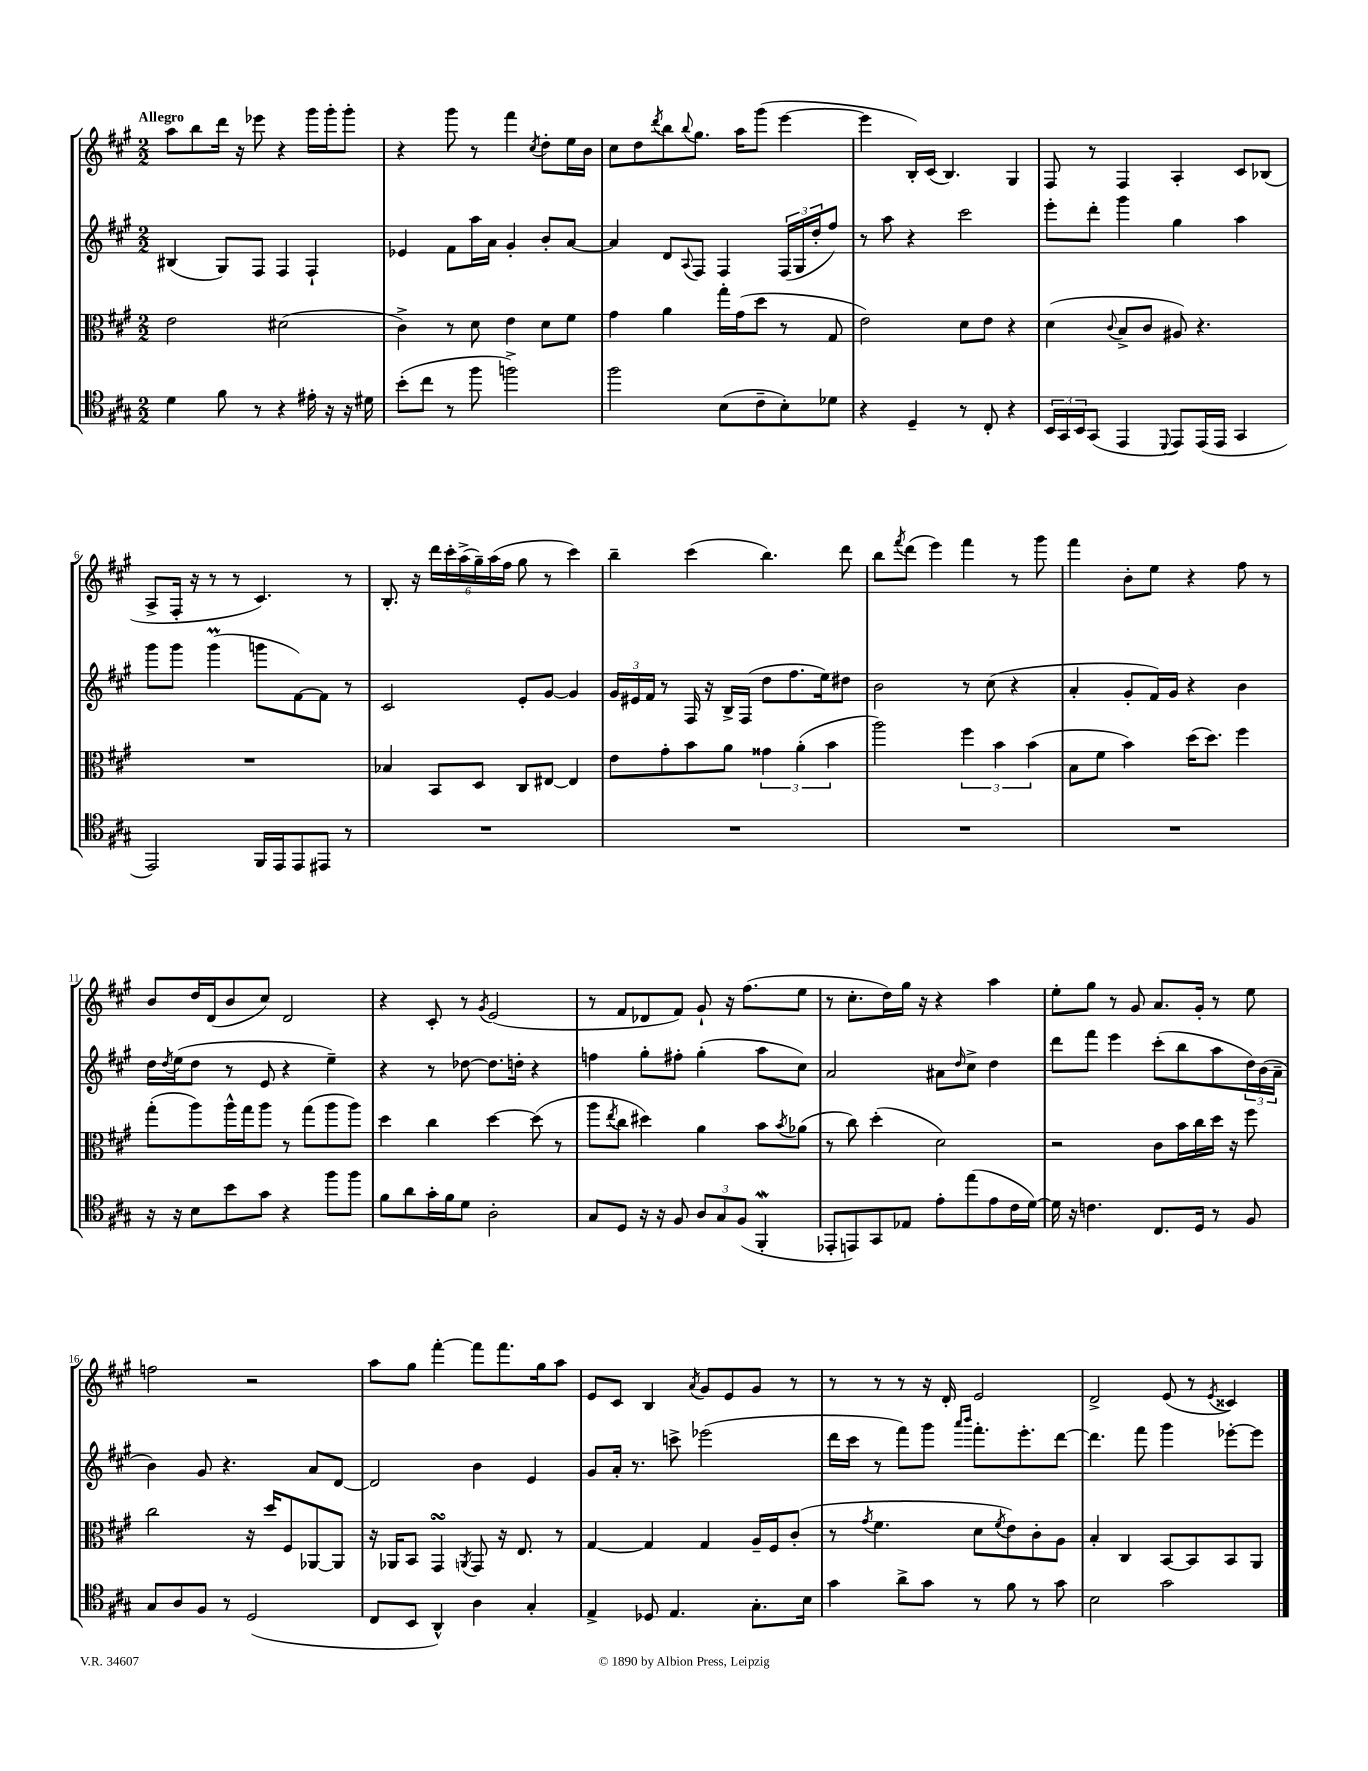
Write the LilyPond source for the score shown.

<<
\new StaffGroup <<
\new Staff = "s0" {
    \clef treble \key a \major \numericTimeSignature \time 2/2 \tempo "Allegro"
    a''8 b''8 d'''16 r16 ees'''8 r4 gis'''16 gis'''16-. gis'''8-. |
    r4 gis'''8 r8 fis'''4 \acciaccatura { cis''8 } d''8-. e''16 b'16 |
    cis''8 d''8 \acciaccatura { d'''8 } b''8 \appoggiatura { b''8 } gis''8. a''16 gis'''8( e'''4~ |
    e'''4 b16-.) cis'16( b4.) gis4 |
    fis8 r8 fis4 a4-. cis'8 bes8( |
    a8-> fis16-. r16 r8 r8 cis'4.) r8 |
    b8.-. r16 \tuplet 6/4 { d'''16 cis'''16-. a''16->( gis''16--) a''16( fis''16 } gis''8 r8 cis'''4) |
    b''4-- cis'''4( b''4.) d'''8 |
    b''8 \acciaccatura { fis'''8 } d'''8( e'''4) fis'''4 r8 gis'''8 |
    fis'''4 b'8-. e''8 r4 fis''8 r8 |
    b'8 d''16 d'16( b'8 cis''8) d'2 |
    r4 cis'8-. r8 \acciaccatura { gis'8 } e'2( |
    r8 fis'8 des'8 fis'8) gis'8-! r16 fis''8.( e''8 |
    r8 cis''8.-. d''16) gis''16 r16 r4 a''4 |
    e''8-. gis''8 r8 gis'8 a'8. gis'16-. r8 e''8 |
    f''2 r2 |
    a''8 gis''8 fis'''4~-. fis'''8 fis'''8. gis''16 a''8 |
    e'8 cis'8 b4 \acciaccatura { a'8 } gis'8 e'8 gis'8 r8 |
    r8 r8 r8 r16 d'16-. e'2 |
    d'2-> e'8( r8 \acciaccatura { e'8 } cisis'4) \bar "|." |
}
\new Staff = "s1" {
    \clef treble \key a \major \numericTimeSignature \time 2/2
    bis4( gis8) fis8 fis4 fis4-! |
    ees'4 fis'8 a''16 a'16 gis'4-. b'8-. a'8~ |
    a'4 d'8 \appoggiatura { a8 } fis8 fis4 \tuplet 3/2 { fis16( gis16 d''16-. } fis''8) |
    r8 a''8 r4 cis'''2 |
    e'''8-. d'''8-. gis'''4 gis''4 a''4 |
    gis'''8 gis'''8 gis'''4\prall( g'''8 fis'8~) fis'8 r8 |
    cis'2 e'8-. gis'8~ gis'4 |
    \tuplet 3/2 { gis'16 eis'16 fis'16 } r8 fis16 r16 b16-> fis16( d''8 fis''8. e''16) dis''8 |
    b'2 r8 cis''8( r4 |
    a'4-. gis'8-. fis'16) gis'16 r4 b'4 |
    d''16 \acciaccatura { d''8 } e''16( d''8 r8 e'8 r4 e''4--) |
    r4 r8 des''8~ des''8. d''16-. r4 |
    f''4 gis''8-. fis''8-. gis''4-.( a''8 cis''8) |
    a'2 ais'8 \grace { d''16 } cis''8-> d''4 |
    d'''8 fis'''8 e'''4 cis'''8-.( b''8 a''8 \tuplet 3/2 { d''16) b'16( a'16-- } |
    b'4) gis'8 r4. a'8 d'8~ |
    d'2 b'4 e'4 |
    gis'8 a'16-. r8. c'''8-> ees'''2( |
    d'''16 cis'''16 r8 fis'''8) gis'''8 \grace { a'''16 b'''16 } fis'''8.-. e'''8.-. d'''8~ |
    d'''4. fis'''8 gis'''4 ees'''8~-. ees'''8 \bar "|." |
}
\new Staff = "s2" {
    \clef alto \key a \major \numericTimeSignature \time 2/2
    e'2 dis'2( |
    cis'4->) r8 d'8 e'4 d'8 fis'8 |
    gis'4 a'4 gis''16-. gis'16( d''8 r8 gis8 |
    e'2) d'8 e'8 r4 |
    d'4( \appoggiatura { cis'8 } b8-> cis'8 ais8) r4. |
    R1 |
    bes4 b,8 d8 cis8 eis8~ eis4 |
    e'8 gis'8-. b'8 a'8 \tuplet 3/2 { gisis'4 a'4-.( b'4 } |
    a''2) \tuplet 3/2 { fis''4 b'4 b'4( } |
    b8 fis'8 b'4) d''16( d''8.) fis''4 |
    gis''8-.( a''8) a''16-^ gis''16 a''8 r8 gis''8( a''8 a''8) |
    d''4 cis''4 d''4~ d''8( r8 |
    a''8 \acciaccatura { e''8 } cis''8 dis''4) a'4 b'8 \acciaccatura { b'8 } aes'8( |
    r8 cis''8) d''4-.( d'2) |
    r2 cis'8 b'16 cis''16 d''16 r16 fis''8 |
    cis''2 r16 d''16 fis8 aes,8~ aes,8 |
    r16 aes,16 b,8 gis,4\turn \acciaccatura { a,8 } gis,8 r16 e8. r8 |
    gis4~ gis4 gis4 a16-- fis16 cis'8-.( |
    r8 \acciaccatura { gis'8 } fis'4. d'8 \acciaccatura { fis'8 } e'8) cis'8-. a8 |
    b4-. cis4 b,8~ b,8 b,8 a,8 \bar "|." |
}
\new Staff = "s3" {
    \clef tenor \key a \major \numericTimeSignature \time 2/2
    d'4 fis'8 r8 r4 eis'16-. r16 r16 dis'16 |
    b'8-.( cis''8 r8 fis''8 f''2->) |
    fis''2 b8( cis'8-- b8-.) des'8 |
    r4 d4-- r8 cis8-. r4 |
    \tuplet 3/2 { b,16 gis,16 b,16 } gis,8( e,4 \appoggiatura { d,8 } e,8) e,16( e,16 gis,4 |
    e,2) fis,16 e,16 e,8 eis,8 r8 |
    R1 |
    R1 |
    R1 |
    R1 |
    r16 r16 b8 b'8 gis'8 r4 fis''8 fis''8 |
    fis'8 a'8 gis'16-. fis'16 d'8 a2-. |
    gis8 d8 r16 r16 fis8 \tuplet 3/2 { a8 gis8 fis8( } fis,4-.\mordent |
    ees,8-. e,8) gis,8 ees8 e'8-. e''8( e'8 cis'16 d'16~) |
    d'16 r16 c'4. cis8. d16 r8 fis8 |
    gis8 a8 fis8 r8 d2( |
    cis8 b,8 a,4-^) a4 gis4-. |
    e4-> des8 e4. gis8.-. b16 |
    gis'4 a'8-> gis'8 r8 fis'8 r8 gis'8 |
    b2 gis'2 \bar "|." |
}
>>
>>
